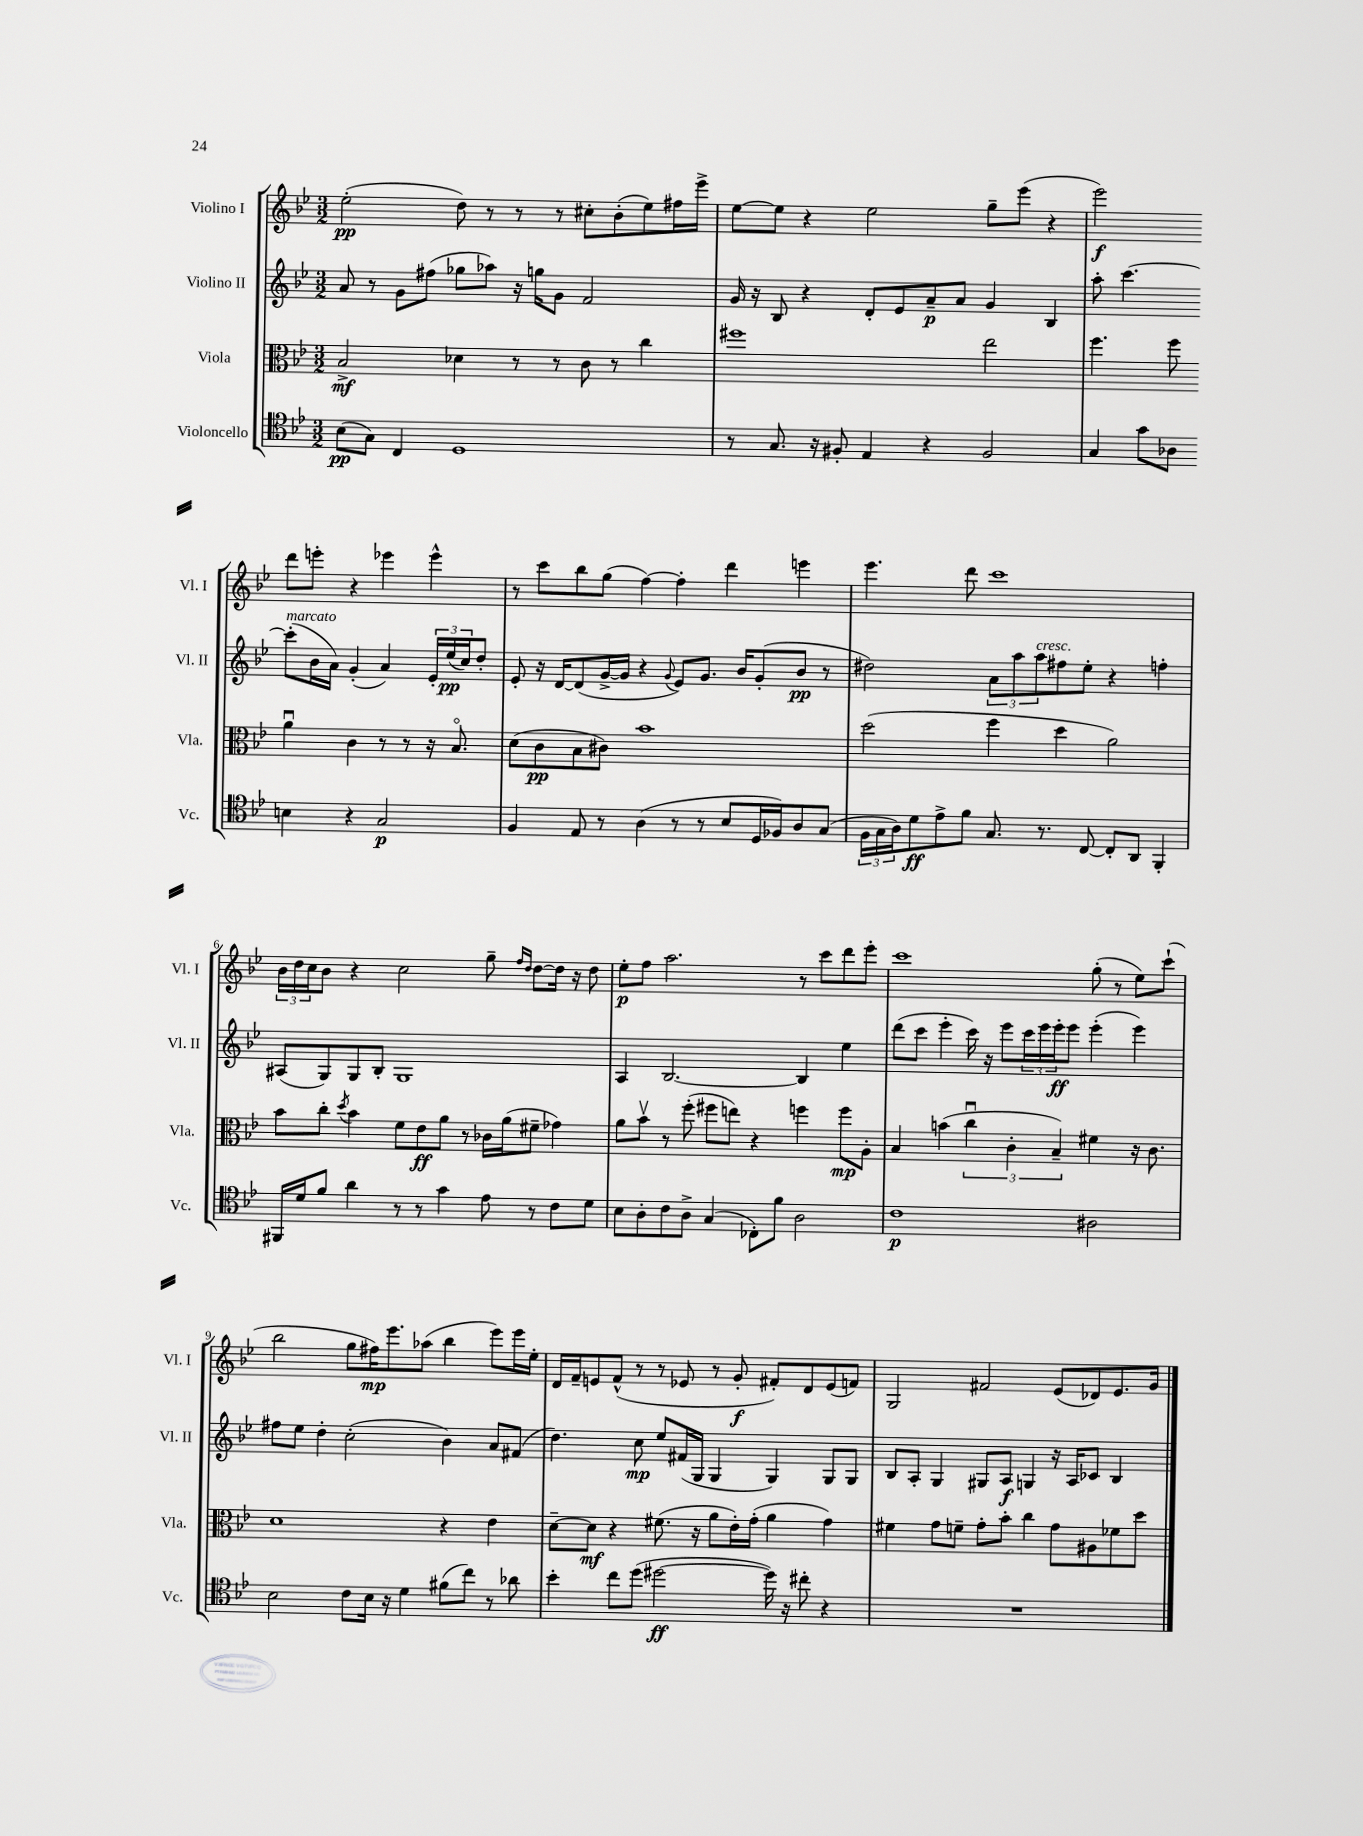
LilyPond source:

<<
\new StaffGroup <<
\new Staff = "s0" \with { instrumentName = "Violino I" shortInstrumentName = "Vl. I" } {
    \clef treble \key bes \major \numericTimeSignature \time 3/2
    ees''2-.\pp( d''8) r8 r8 r8 cis''8-. bes'8-.( ees''8) fis''16 ees'''16-> |
    ees''8~ ees''8 r4 ees''2 g''8-- ees'''8( r4 |
    ees'''2\f) d'''8 e'''8-. r4 ees'''4 ees'''4-^ |
    r8 c'''8 bes''8 g''8( f''4~) f''4-. d'''4 e'''4 |
    ees'''4. d'''8 c'''1 |
    \tuplet 3/2 { bes'16 d''16 c''16 } bes'8 r4 c''2 g''8-- \grace { f''16 d''16 } d''8~ d''16 r16 d''8 |
    ees''8-.\p f''8 a''2. r8 c'''8 d'''8 ees'''8-. |
    c'''1 g''8-.( r8 ees''8) c'''8-!( |
    bes''2 g''8 fis''16\mp) ees'''8. aes''8( bes''4 ees'''8) ees'''16 ees''16-. |
    d'16 f'16-- e'8 f'8-^( r8 r8 ees'8 r8 g'8-.\f fis'8-.) d'8 ees'8( f'8) |
    g2 fis'2 ees'8( des'8) ees'8. g'16 \bar "|." |
}
\new Staff = "s1" \with { instrumentName = "Violino II" shortInstrumentName = "Vl. II" } {
    \clef treble \key bes \major \numericTimeSignature \time 3/2
    a'8 r8 g'8 fis''8( ges''8 aes''8) r16 g''16 g'8 f'2 |
    g'16 r16 bes8 r4 d'8-. ees'8 a'8--\p a'8 g'4 bes4 |
    a''8-. c'''4.~ c'''8-.^\markup { \italic "marcato" }( bes'16 a'16) g'4-.( a'4) \tuplet 3/2 { ees'16-. ees''16\pp( c''16) } d''8-. |
    ees'8-. r16 d'16~ d'8( g'16~-> g'16 r4 \appoggiatura { g'8 } ees'8) g'8. bes'16 g'8-.( bes'8\pp r8 |
    dis''2) \tuplet 3/2 { a'8 a''8 a''8^\markup { \italic "cresc." } } fis''8 ees''8-. r4 f''4-. |
    ais8( g8) g8 bes8-. g1 |
    a4 bes2.~ bes4 ees''4 |
    d'''8( c'''8 ees'''4-. c'''16) r16 ees'''8 \tuplet 3/2 { c'''16 ees'''16 ees'''16-.\ff } ees'''8 ees'''4-.( ees'''4) |
    fis''8 ees''8 d''4-. c''2-.( bes'4) a'8 fis'8( |
    d''4.) c''8\mp ees''8 fis'16( g16 g4 g4) g8 g8 |
    bes8 a8-. g4 gis8 a8\f g4 r16 a16 ces'8 bes4 \bar "|." |
}
\new Staff = "s2" \with { instrumentName = "Viola" shortInstrumentName = "Vla." } {
    \clef alto \key bes \major \numericTimeSignature \time 3/2
    bes2->\mf des'4 r8 r8 c'8 r8 c''4 |
    fis''1 ees''2 |
    f''4. f''8 a'4\downbow c'4 r8 r8 r16 bes8.\flageolet |
    d'8( c'8\pp bes8 cis'8) bes'1 |
    d''2( f''4 d''4 a'2) |
    bes'8 c''8-. \acciaccatura { d''8 } bes'4 f'8 ees'8\ff a'8 r8 ces'16 a'16( fis'8-- ges'4) |
    a'8 bes'8\upbow r8 f''8-.( fis''8 e''8) r4 f''4 f''8\mp a8-. |
    bes4 b'4( \tuplet 3/2 { c''4\downbow c'4-. bes4--) } fis'4 r16 c'8. |
    d'1 r4 ees'4 |
    d'8~-- d'8\mf r4 fis'8.( r16 a'8 ees'16-.) g'16-.( a'4 g'4) |
    fis'4 g'8 f'8-- g'8-. bes'8-. c''4 g'8 ais8 fes'8 d''8 \bar "|." |
}
\new Staff = "s3" \with { instrumentName = "Violoncello" shortInstrumentName = "Vc." } {
    \clef tenor \key bes \major \numericTimeSignature \time 3/2
    bes8\pp( g8) c4 d1 |
    r8 g8. r16 fis8-. ees4 r4 fis2 |
    g4 g'8 aes8 b4 r4 g2\p |
    f4 ees8 r8 a4( r8 r8 bes8 d16 fes16) a8 g8( |
    \tuplet 3/2 { f16 g16 a16) } d'8\ff ees'8-> f'8 g8. r8. c8~ c8-. a,8 f,4-. |
    fis,16 d'16 f'8 a'4 r8 r8 g'4 ees'8 r8 c'8 d'8 |
    bes8 a8-. c'8 a8-> g4( ces8-.) f'8 a2 |
    c'1\p ais2 |
    bes2 c'8 bes16 r16 d'4 fis'8( c''8) r8 aes'8 |
    bes'4-. c''8 d''8( dis''2~\ff dis''16) r16 cis''8-. r4 |
    R1. \bar "|." |
}
>>
>>
